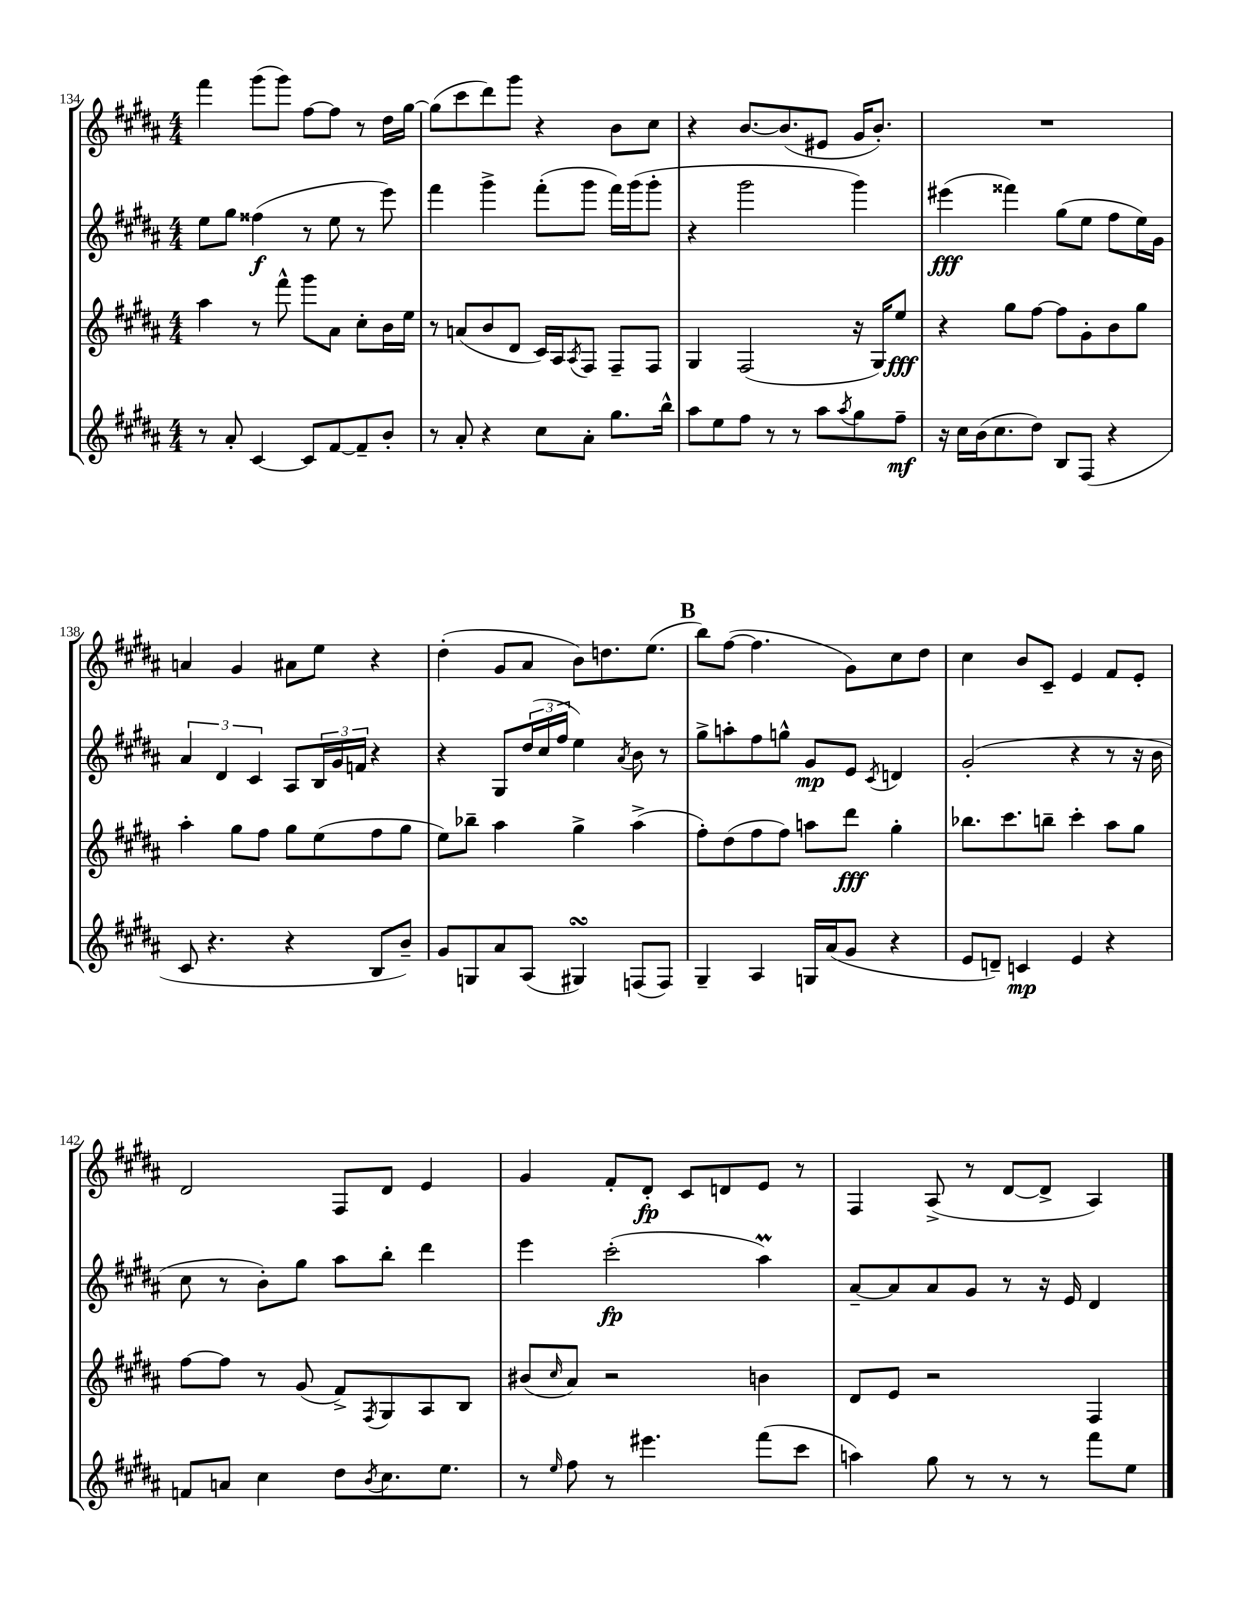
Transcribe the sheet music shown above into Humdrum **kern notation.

**kern	**dynam	**kern	**dynam	**kern	**dynam	**kern	**dynam
*part4	*part4	*part3	*part3	*part2	*part2	*part1	*part1
*staff4	*staff4	*staff3	*staff3	*staff2	*staff2	*staff1	*staff1
*clefG2	*	*clefG2	*	*clefG2	*	*clefG2	*
*k[f#c#g#d#a#]	*	*k[f#c#g#d#a#]	*	*k[f#c#g#d#a#]	*	*k[f#c#g#d#a#]	*
*M4/4	*	*M4/4	*	*M4/4	*	*M4/4	*
=134	=134	=134	=134	=134	=134	=134	=134
8r	.	4aa#\	.	8ee\L	.	4fff#\	.
8a#'/	.	.	.	8gg#\J	.	.	.
[4c#/	.	8r	.	(4ff##X\	f	(8ggg#\L	.
.	.	8fff#^^\	.	.	.	8ggg#\J)	.
8c#/L]	.	8ggg#\L	.	8r	.	[8ff#\L	.
[8f#/	.	8a#\J	.	8ee\	.	8ff#\J]	.
8f#~/]	.	8cc#'\L	.	8r	.	8r	.
8b'/J	.	16b\L	.	8eee\)	.	16dd#\LL	.
.	.	16ee\JJ	.	.	.	[16gg#\JJ	.
=135	=135	=135	=135	=135	=135	=135	=135
8r	.	8r	.	4fff#\	.	(8gg#\L]	.
8a#'/	.	(8an/L	.	.	.	8ccc#\	.
4r	.	8b/	.	4ggg#^\	.	8ddd#\)	.
.	.	8d#/J	.	.	.	8ggg#\J	.
8cc#\L	.	16c#/LL)	.	(8fff#'\L	.	4r	.
.	.	16A#/J	.	.	.	.	.
.	.	8qA#/	.	.	.	.	.
8a#'\J	.	8F#/J	.	8ggg#\J	.	.	.
8.gg#\L	.	8F#~/L	.	16fff#\LL)	.	8b\L	.
.	.	.	.	(16ggg#\J	.	.	.
.	.	8F#/J	.	8ggg#'\J	.	8cc#\J	.
16bb^^\Jk	.	.	.	.	.	.	.
=136	=136	=136	=136	=136	=136	=136	=136
8aa#\L	.	4G#/	.	4r	.	4r	.
8ee\	.	.	.	.	.	.	.
8ff#\J	.	(2F#/	.	2ggg#\	.	[8.b/L	.
8r	.	.	.	.	.	.	.
.	.	.	.	.	.	(8.b/]	.
8r	.	.	.	.	.	.	.
8aa#\L	.	.	.	.	.	8e#X/J	.
8qaa#/	.	.	.	.	.	.	.
8gg#\	.	16r	.	4ggg#\)	.	16g#/KL	.
.	.	16G#/KL)	.	.	.	8.b'/J)	.
8ff#~\J	mf	8ee/J	fff	.	.	.	.
=137	=137	=137	=137	=137	=137	=137	=137
16r	.	4r	.	(4eee#X\	fff	1r	.
16cc#\LL	.	.	.	.	.	.	.
(16b\J	.	.	.	.	.	.	.
8.cc#\	.	.	.	.	.	.	.
.	.	8gg#\L	.	4fff##X\)	.	.	.
8dd#\J)	.	[8ff#\J	.	.	.	.	.
8B/L	.	8ff#\L]	.	(8gg#\L	.	.	.
(8F#/J	.	8g#'\	.	8ee\J	.	.	.
4r	.	8b\	.	8ff#\L	.	.	.
.	.	8gg#\J	.	16ee\L)	.	.	.
.	.	.	.	16g#\JJ	.	.	.
!!LO:LB:g=z
=138	=138	=138	=138	=138	=138	=138	=138
8c#/	.	4aa#'\	.	6a#/	.	4an/	.
4.r	.	.	.	.	.	.	.
.	.	.	.	6d#/	.	.	.
.	.	8gg#\L	.	.	.	4g#/	.
.	.	.	.	6c#/	.	.	.
.	.	8ff#\J	.	.	.	.	.
4r	.	8gg#\L	.	8A#/L	.	8a#X\L	.
.	.	(8ee\	.	24B/L	.	8ee\J	.
.	.	.	.	24g#/	.	.	.
.	.	.	.	24fn/JJ	.	.	.
8B/L	.	8ff#\	.	4r	.	4r	.
8b~/J)	.	8gg#\J	.	.	.	.	.
=139	=139	=139	=139	=139	=139	=139	=139
8g#/L	.	8ee\L)	.	4r	.	(4dd#'\	.
8Gn/	.	8bb-X~\J	.	.	.	.	.
8a#/	.	4aa#\	.	8G#/L	.	8g#/L	.
(8A#/J	.	.	.	(24dd#/L	.	8a#/J	.
.	.	.	.	24cc#/	.	.	.
.	.	.	.	24ff#/JJ	.	.	.
4G#XsSSS/)	.	4gg#^\	.	4ee\)	.	8b\L)	.
.	.	.	.	.	.	8.ddn\	.
.	.	.	.	8qa#/	.	.	.
(8Fn/L	.	(4aa#^\	.	8b\	.	.	.
.	.	.	.	.	.	(8.ee\J	.
8F/J)	.	.	.	8r	.	.	.
!!LO:REH:place=s1:t=B
=140	=140	=140	=140	=140	=140	=140	=140
4G#~/	.	8ff#'\L)	.	8gg#^\L	.	8bb\L)	.
.	.	(8dd#\	.	8aan'\	.	([8ff#\J	.
4A#/	.	8ff#\	.	8ff#\	.	4.ff#\]	.
.	.	8ff#\J)	.	8ggn^^\J	.	.	.
16Gn/LL	.	8aan\L	.	8g#/L	mp	.	.
(16a#/J	.	.	.	.	.	.	.
8g#/J	.	8ddd#\J	fff	8e/J	.	8g#\L)	.
.	.	.	.	8qc#/	.	.	.
4r	.	4gg#'\	.	4dn/	.	8cc#\	.
.	.	.	.	.	.	8dd#\J	.
=141	=141	=141	=141	=141	=141	=141	=141
8e/L	.	8.bb-X\L	.	(2g#'/	.	4cc#\	.
8dn~/J)	.	.	.	.	.	.	.
.	.	8.ccc#\	.	.	.	.	.
4cn/	mp	.	.	.	.	8b/L	.
.	.	8bbn~\J	.	.	.	8c#~/J	.
4e/	.	4ccc#'\	.	4r	.	4e/	.
4r	.	8aa#\L	.	8r	.	8f#/L	.
.	.	8gg#\J	.	16r	.	8e'/J	.
.	.	.	.	16b\	.	.	.
!!LO:LB:g=z
=142	=142	=142	=142	=142	=142	=142	=142
8fn/L	.	[8ff#\L	.	8cc#\	.	2d#/	.
8an/J	.	8ff#\J]	.	8r	.	.	.
4cc#\	.	8r	.	8b'\L)	.	.	.
.	.	(8g#/	.	8gg#\J	.	.	.
8dd#\L	.	8f#^/L)	.	8aa#\L	.	8F#/L	.
8qb/	.	8qF#/	.	.	.	.	.
8.cc#\	.	8G#/	.	8bb'\J	.	8d#/J	.
.	.	8A#/	.	4ddd#\	.	4e/	.
8.ee\J	.	.	.	.	.	.	.
.	.	8B/J	.	.	.	.	.
=143	=143	=143	=143	=143	=143	=143	=143
8r	.	(8b#X/L	.	4eee\	.	4g#/	.
16qqee/	.	16qqcc#/	.	.	.	.	.
8ff#\	.	8a#/J)	.	.	.	.	.
8r	.	2r	.	(2ccc#'\	fp	8f#'/L	.
4.eee#X\	.	.	.	.	.	8d#'/J	fp
.	.	.	.	.	.	8c#/L	.
.	.	.	.	.	.	8dn/	.
(8fff#\L	.	4bn\	.	4aa#m\)	.	8e/J	.
8ccc#\J	.	.	.	.	.	8r	.
=144	=144	=144	=144	=144	=144	=144	=144
4aan\)	.	8d#/L	.	[8a#~/L	.	4F#/	.
.	.	8e/J	.	8a#/]	.	.	.
8gg#\	.	2r	.	8a#/	.	(8A#^/	.
8r	.	.	.	8g#/J	.	8r	.
8r	.	.	.	8r	.	[8d#/L	.
8r	.	.	.	16r	.	8d#^/J]	.
.	.	.	.	16e/	.	.	.
8fff#\L	.	4F#/	.	4d#/	.	4A#/)	.
8ee\J	.	.	.	.	.	.	.
==	==	==	==	==	==	==	==
*-	*-	*-	*-	*-	*-	*-	*-
